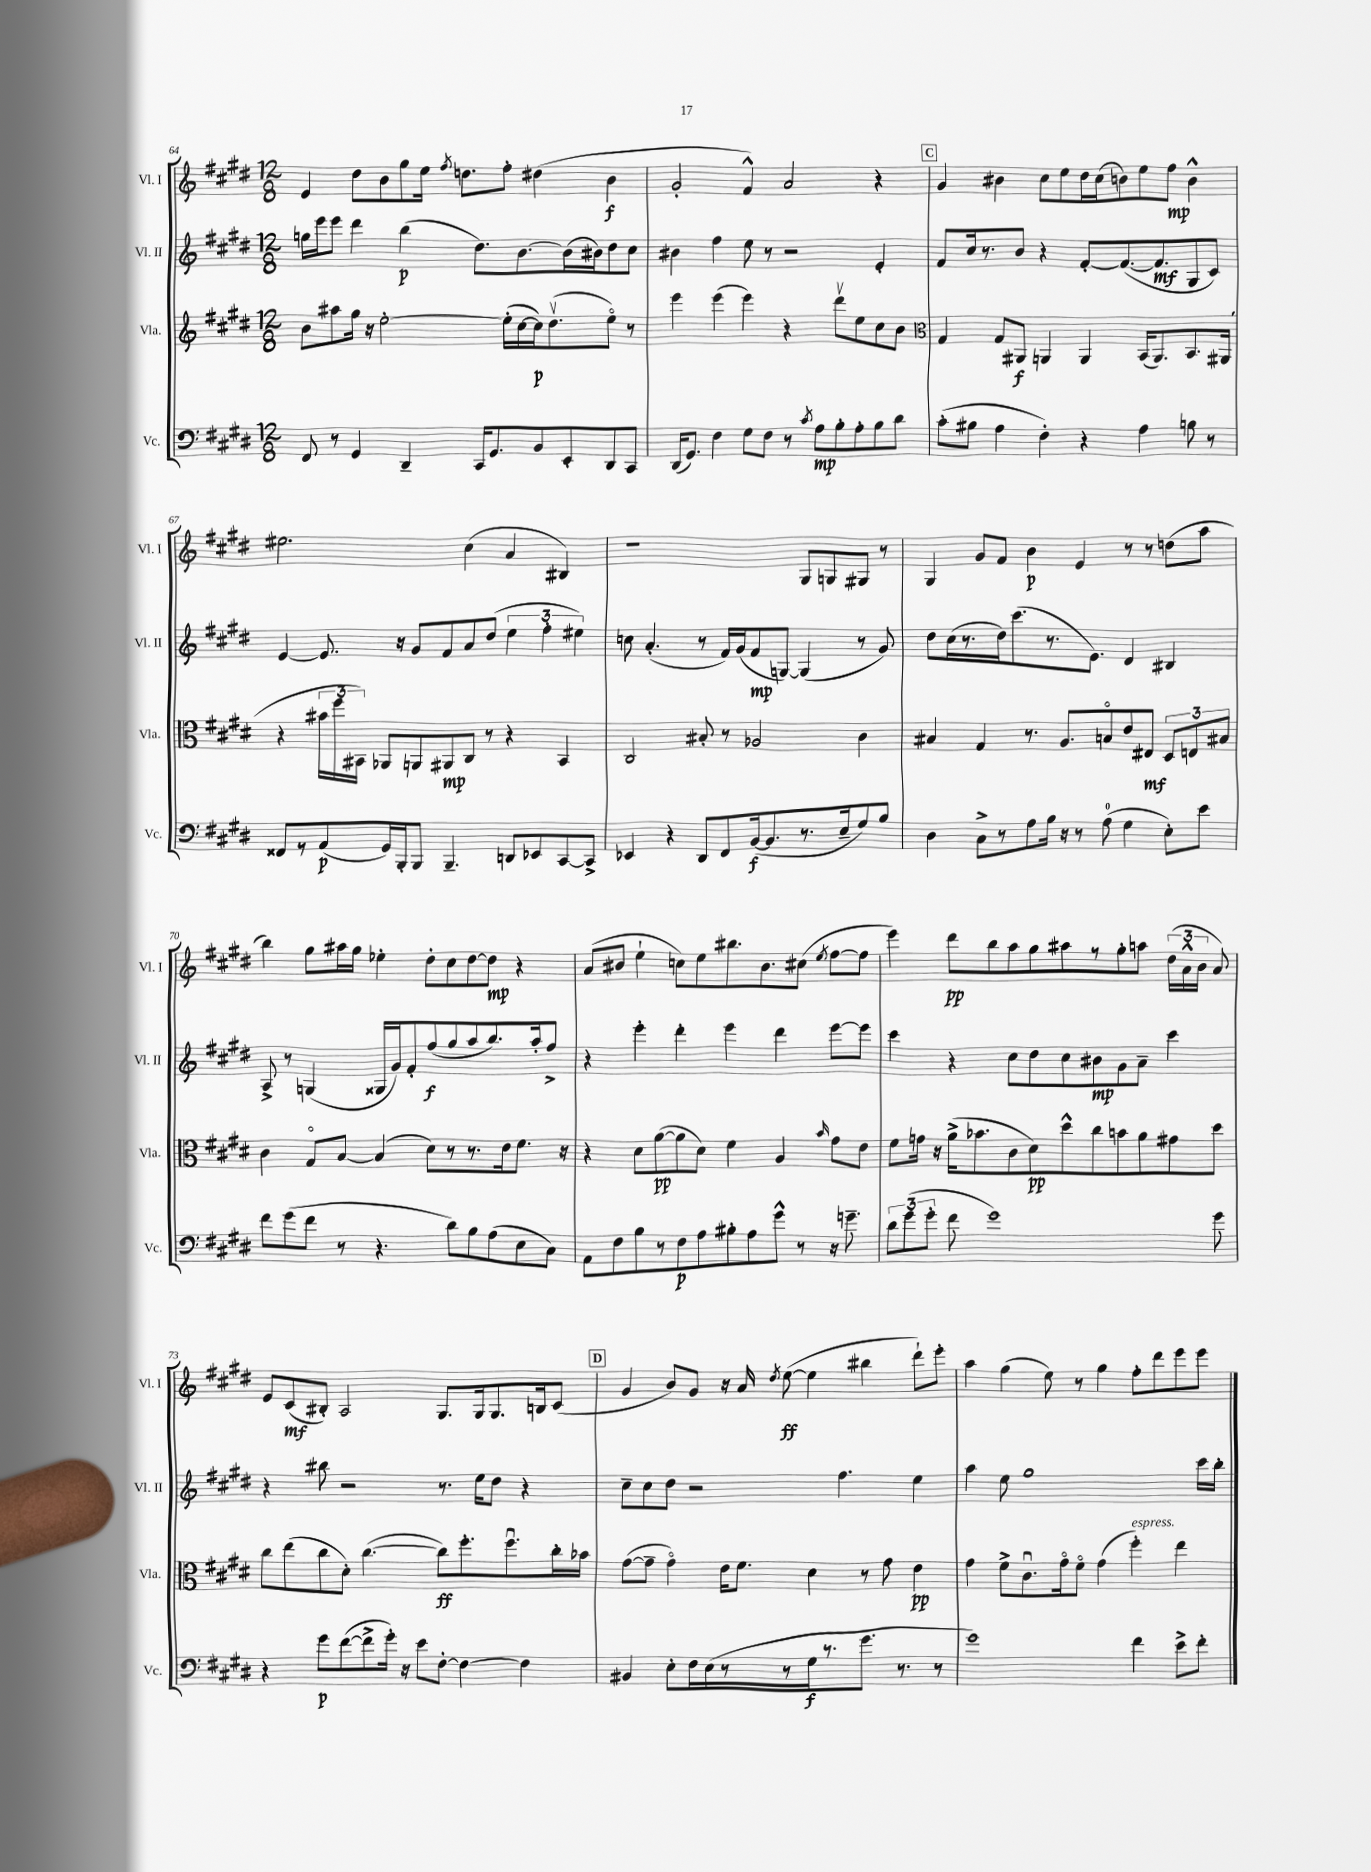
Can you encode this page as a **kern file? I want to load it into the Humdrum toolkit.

**kern	**kern	**kern	**kern
*staff4	*staff3	*staff2	*staff1
*clefF4	*clefG2	*clefG2	*clefG2
*k[f#c#g#d#]	*k[f#c#g#d#]	*k[f#c#g#d#]	*k[f#c#g#d#]
*M12/8	*M12/8	*M12/8	*M12/8
8FF#	8b	16gg	4e
.	.	16eee	.
8r	8aa#	8eee	.
4GG#	16gg#	4ddd#	8dd#
.	16r	.	.
.	[2ee'	.	8b
4DD#~	.	(4bb	8gg#
.	.	.	16ee
.	.	.	8qff#
.	.	.	8.dd
16CC#	.	8.dd#)	.
8.GG#	.	.	.
.	(16ee']	.	8ff#'
.	[16cc#	[8.b	.
8BB	16cc#])	.	(4dd#
.	(8.dd#v	.	.
8EE'	.	(16b]	.
.	.	16b#)	.
8DD#	8eeo)	8dd#	4b
8CC#	8r	8cc#	.
=	=	=	=
(16DD#	4eee	4b#	2g#'
8.GG#)	.	.	.
4F#	(4eee	4ff#	.
8G#	4eee)	8ee	4f#^^)
8F#	.	8r	.
8r	4r	2r	2a
8qc#	.	.	.
8A	.	.	.
8B'	8ddd#v	.	.
8A'	8ee	.	.
8B	8cc#	4e'	4r
8d#	8b	.	.
=	=	=	=
*	*clefC3	*	*
(8c#'	4G#	8f#	4g#
8B#	.	16cc#	.
.	.	8.r	.
4A	8G#	.	4b#
.	8AA#	8b	.
4F#')	4AA	4r	8cc#
.	.	.	8ee
4r	4AA	[8f#'	16dd#
.	.	.	(16cc#
.	.	(8.f#_	8b)
4A	(16BB	.	8ee
.	8.AA)	8.f#]	.
.	.	.	8ff#
8B	8.BB	8G#	4b^^
8r	.	8c#)	.
.	(16AA#	.	.
=	=	=	=
8FF##	4r	[4e	2.ee#
8r	.	.	.
(8AA	24b#	8.e]	.
.	24ff#	.	.
.	24BB#)	.	.
16GG#)	8AA-	.	.
16BBB'	.	16r	.
8BBB	8AA	8g#	.
4.BBB~	8AA#	8f#	.
.	8C#	8a	(4cc#
.	8r	(8dd#	.
8DD	4r	6ee	4a
8EE-	.	.	.
.	.	6ff#'	.
[8CC#	4BB#	.	4B#)
.	.	6ee#)	.
8CC#^]	.	.	.
=	=	=	=
4EE-	2C#	8cc	1r
.	.	(4.a'	.
4r	.	.	.
8DD#	8B#'	8r	.
8FF#	8r	16f#)	.
.	.	(16g#	.
([16BB	2A-	8f#	.
8.BB]	.	.	.
.	.	[8G)	.
8.r	.	(4G]	8G#
.	.	.	8G
16E~	.	.	.
8G#)	4c#	8r	8G#
8B	.	8g#)	8r
=	=	=	=
4D#	4B#	8dd#	4G#
.	.	(16cc#	.
.	.	8.r	.
8C#^	4G#	.	8g#
8r	.	16dd#)	8f#
.	.	(8.ccc#	.
8A	8.r	.	4b
16B	.	8.r	.
16r	8.A	.	.
8r	.	.	4e
.	.	8.e)	.
(8A	8Bo	.	.
4G#	8e	4d#	8r
.	8E#	.	8r
8E')	12D#	4B#	(8dd
.	12E	.	.
8e	.	.	8aa
.	12B#	.	.
=	=	=	=
8f#	4c#	8A^	4bb)
(8g#	.	8r	.
8f#	8G#o	(4G	8gg#
8r	[8B	.	16aa#
.	.	.	16gg#
4.r	(4B]	16G##	4ee-'
.	.	16g#)	.
.	.	8f#'	.
.	8d#)	(8ff#	8dd#'
8d#)	8r	8gg#	8cc#
8B	8.r	8aa	[8dd#
(8A	.	8.bb)	8dd#]
.	16e	.	.
8E	8.f#	.	4r
.	.	16aa'	.
8C#)	.	8ff#^	.
.	16r	.	.
=	=	=	=
8AA	4r	4r	(8a
8F#	.	.	8b#
8B	8d#	4eee'	4ee`
8r	([8a	.	.
8F#	8a]	4ddd#'	8cc)
8A	8d#)	.	8ee
8B#'	4f#	4eee	8.bb#
8A	.	.	.
.	.	.	8.b#
8g#^^	4A	4ddd#	.
8r	.	.	(8cc#
.	16qqb	.	8qee
16r	8g#	[8eee	[8ff#
8.g~	.	.	.
.	8e	8eee]	8ff#]
=	=	=	=
12d#	8f#	4ccc#	4eee)
(12g#	.	.	.
.	16g	.	.
12g#'	.	.	.
.	16r	.	.
8f#	(16a^	4r	8ddd#
.	8.b-	.	.
1g#)	.	.	8bb
.	8c#	8cc#	8aa
.	8d#)	8dd#	8gg#
.	8dd#^^	8cc#	8aa#
.	8cc#	8b#	8r
.	8b	8g#	8gg#'
.	8a	8a~	8aa
.	8g#	4ccc#	(24dd#
.	.	.	24a^^
.	.	.	24b
8g#	8dd#	.	8a)
=	=	=	=
4r	8cc#	4r	8e
.	(8ee	.	(8c#
8g#	8cc#	8bb#	8B#')
([8f#	8d#')	2r	2A
8f#^]	([4.cc#	.	.
16g#')	.	.	.
16r	.	.	.
8e	.	.	.
[8F#'	8cc#])	8.r	8.G#
4F#_	8.ff#'	.	.
.	.	16ee	16G#
.	.	8dd#	8.G#
.	8.ff#u	.	.
4F#]	.	4r	.
.	.	.	16B
.	16cc#'	.	(8c#
.	16b-	.	.
=	=	=	=
4BB#	([8g#	8cc#~	4g#
.	8g#~]	8cc#	.
8E'	4g#o)	8dd#	8b)
16F#	.	2r	8g#
(16E	.	.	.
8r	16e	.	16r
.	8.f#	.	16a
.	.	.	8qdd#
8r	.	.	([8ee
16G#	4d#	.	4ee]
8.r	.	.	.
.	.	4.ff#	.
8.g#	8r	.	4bb#
.	8g#	.	.
8.r	.	.	.
.	4e	4ee	8ddd#`)
8r	.	.	8eee'
=	=	=	=
1g#)	4g#	4aa	4aa
.	8f#^	8ee	(4gg#
.	8.c#u	1gg#	.
.	.	.	8ee)
.	16g#o	.	.
.	8f#o	.	8r
.	(4g#	.	4gg#
4f#	4ff#')	.	8ff#'
.	.	.	8ddd#
8e^	4ee	.	8eee
8f#'	.	16ccc#	8eee
.	.	16bb'	.
==	==	==	==
*-	*-	*-	*-
